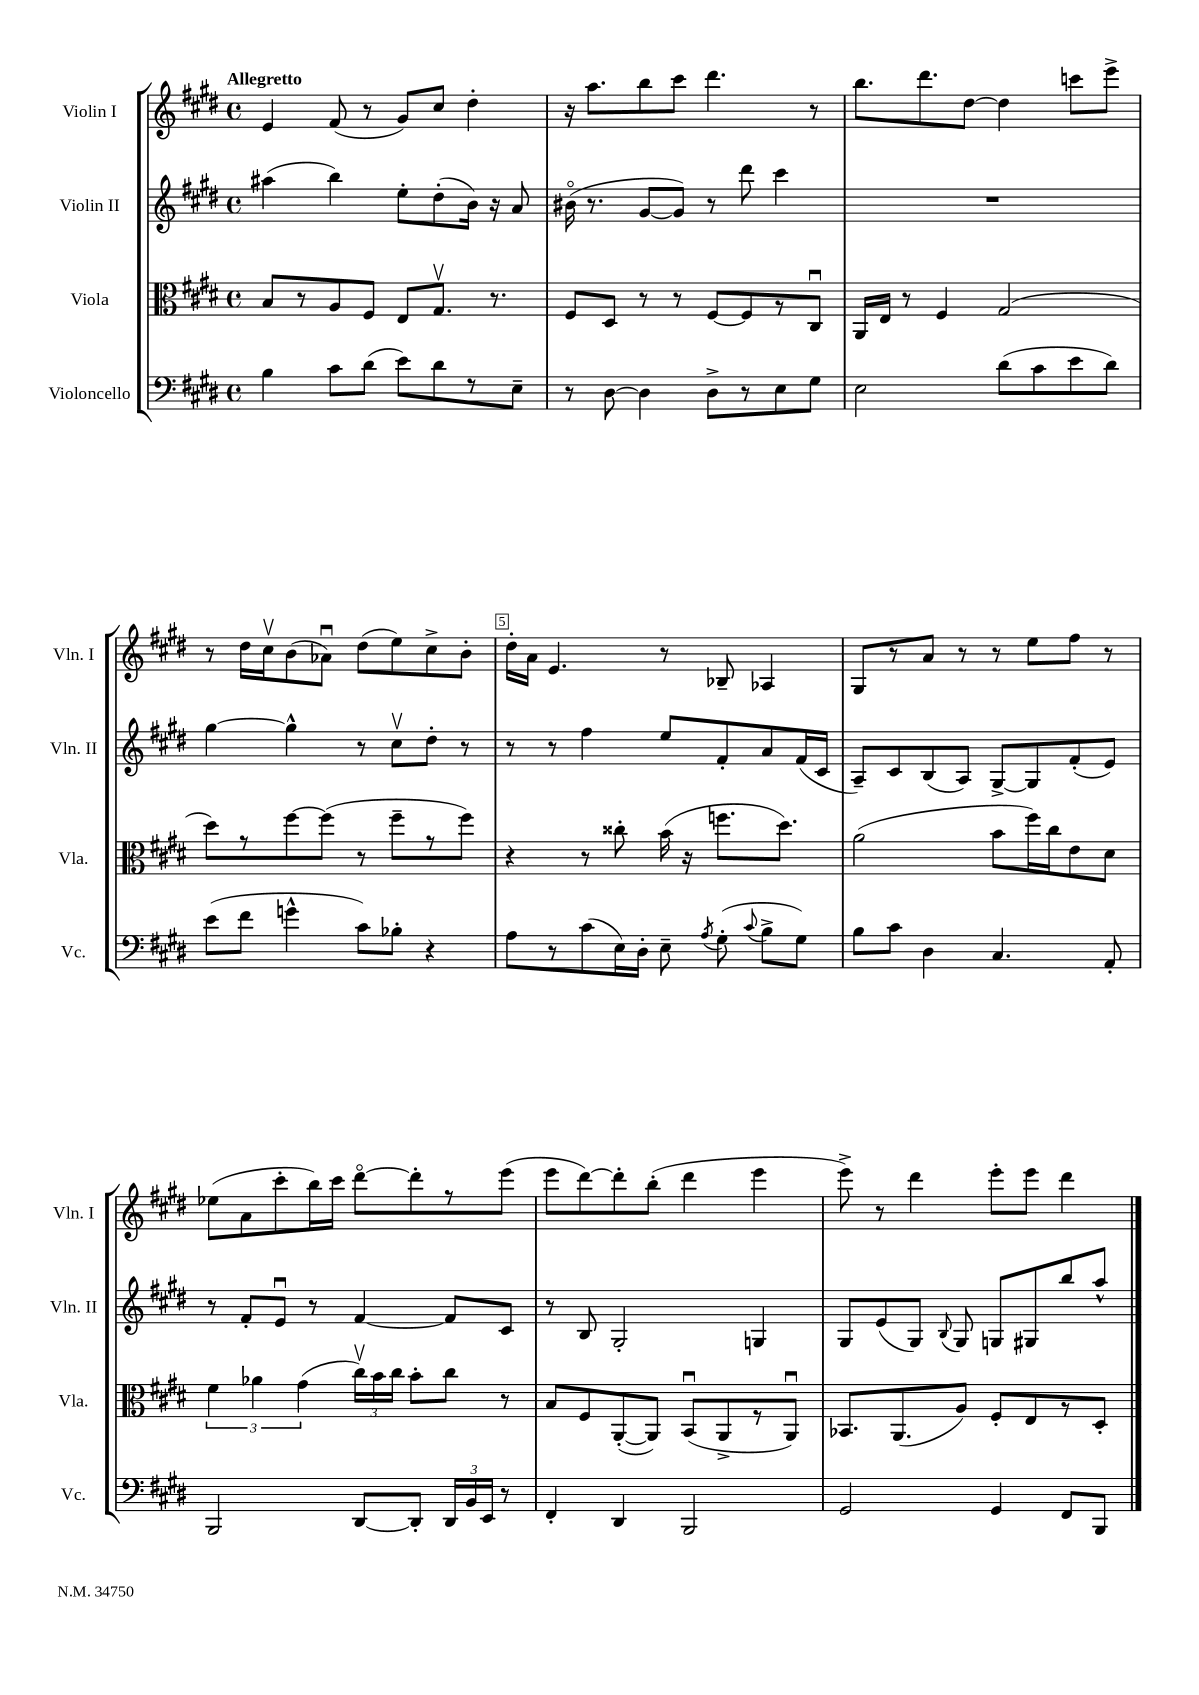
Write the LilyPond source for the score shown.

<<
\new StaffGroup <<
\new Staff = "s0" \with { instrumentName = "Violin I" shortInstrumentName = "Vln. I" } {
    \clef treble \key e \major \defaultTimeSignature \time 4/4 \tempo "Allegretto"
    \autoBeamOff e'4 fis'8( r8 gis'8[) cis''8] dis''4-. |
    r16 a''8.[ b''8 cis'''8] dis'''4. r8 |
    b''8.[ dis'''8. dis''8]~ dis''4 c'''8[ e'''8]-> |
    r8 dis''16[ cis''16\upbow b'8( aes'8]\downbow) dis''8[( e''8) cis''8-> b'8]-. |
    dis''16[-. a'16] e'4. r8 bes8-- aes4 |
    gis8[ r8 a'8] r8 r8 e''8[ fis''8] r8 |
    ees''8[( a'8 cis'''8-. b''16) cis'''16] dis'''8[~\flageolet dis'''8-. r8 e'''8]( |
    e'''8[ dis'''8~) dis'''8-. b''8]-.( dis'''4 e'''4 |
    e'''8->) r8 dis'''4 e'''8[-. e'''8] dis'''4 \bar "|." |
}
\new Staff = "s1" \with { instrumentName = "Violin II" shortInstrumentName = "Vln. II" } {
    \clef treble \key e \major \defaultTimeSignature \time 4/4
    \autoBeamOff ais''4( b''4) e''8[-. dis''8-.( b'16]) r16 a'8 |
    bis'16\flageolet( r8. gis'8[~ gis'8]) r8 dis'''8 cis'''4 |
    R1 |
    gis''4~ gis''4-^ r8 cis''8[\upbow dis''8]-. r8 |
    r8 r8 fis''4 e''8[ fis'8-. a'8 fis'16( cis'16] |
    a8[--) cis'8 b8( a8]) gis8[~-> gis8 fis'8-.( e'8]) |
    r8 fis'8[-. e'8]\downbow r8 fis'4~ fis'8[ cis'8] |
    r8 b8 gis2-. g4 |
    gis8[ e'8( gis8]) \appoggiatura { b8 } gis8 g8[ gis8 b''8 a''8]-^ \bar "|." |
}
\new Staff = "s2" \with { instrumentName = "Viola" shortInstrumentName = "Vla." } {
    \clef alto \key e \major \defaultTimeSignature \time 4/4
    \autoBeamOff b8[ r8 a8 fis8] e8[ gis8.]\upbow r8. |
    fis8[ dis8] r8 r8 fis8[~ fis8 r8 cis8]\downbow |
    a,16[ e16] r8 fis4 gis2( |
    dis''8[) r8 fis''8~ fis''8]( r8 fis''8[-- r8 fis''8]) |
    r4 r8 cisis''8-. b'16( r16 f''8.[ dis''8.]) |
    a'2( b'8[ fis''16) cis''16 e'8 dis'8] |
    \tuplet 3/2 { fis'4 aes'4 gis'4( } \tuplet 3/2 { cis''16[\upbow) b'16 cis''16] } b'8[-. cis''8] r8 |
    b8[ fis8 a,8~-.( a,8]) b,8[\downbow( a,8-> r8 a,8]\downbow) |
    bes,8.[ a,8.( a8]) fis8[-. e8 r8 dis8]-. \bar "|." |
}
\new Staff = "s3" \with { instrumentName = "Violoncello" shortInstrumentName = "Vc." } {
    \clef bass \key e \major \defaultTimeSignature \time 4/4
    \autoBeamOff b4 cis'8[ dis'8]( e'8[) dis'8 r8 e8]-- |
    r8 dis8~ dis4 dis8[-> r8 e8 gis8] |
    e2 dis'8[( cis'8 e'8 dis'8]) |
    e'8[( fis'8] g'4-^ cis'8[) bes8]-. r4 |
    a8[ r8 cis'8( e16) dis16]-. e8-- \acciaccatura { a8 } gis8-.( \appoggiatura { cis'8 } b8[-> gis8]) |
    b8[ cis'8] dis4 cis4. a,8-. |
    b,,2 dis,8[~ dis,8]-. \tuplet 3/2 { dis,16[ b,16 e,16] } r8 |
    fis,4-. dis,4 b,,2 |
    gis,2 gis,4 fis,8[ b,,8] \bar "|." |
}
>>
>>
\layout { \context { \Score \override BarNumber.break-visibility = ##(#f #t #t) barNumberVisibility = #(every-nth-bar-number-visible 5) \override BarNumber.stencil = #(make-stencil-boxer 0.1 0.3 ly:text-interface::print) } }
